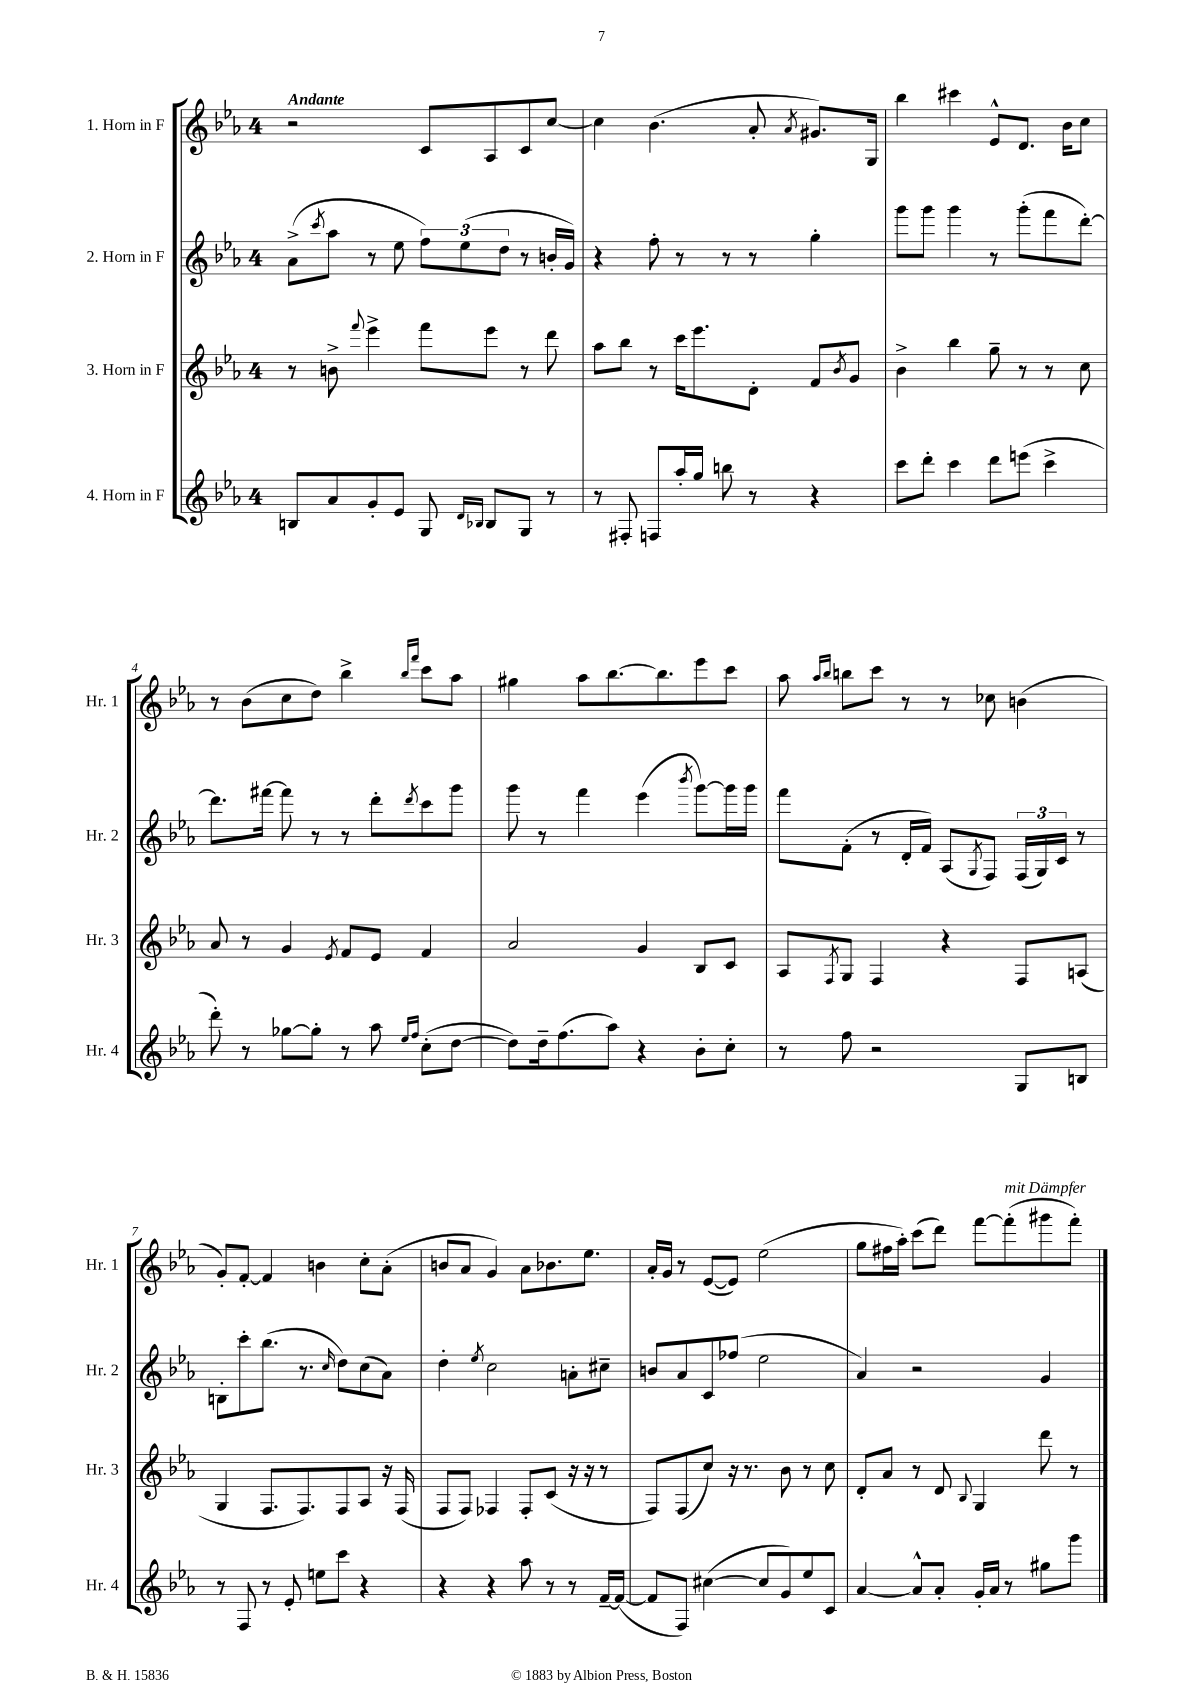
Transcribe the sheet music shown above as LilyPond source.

<<
\new StaffGroup <<
\new Staff = "s0" \with { instrumentName = "1. Horn in F" shortInstrumentName = "Hr. 1" } {
    \clef treble \key ees \major \once \override Staff.TimeSignature.style = #'single-digit \time 4/4 \tempo "Andante"
    r2 c'8 aes8 c'8 c''8~ |
    c''4 bes'4.( aes'8-. \acciaccatura { aes'8 } gis'8.) g16 |
    bes''4 cis'''4 ees'8-^ d'8. bes'16 c''8 |
    r8 bes'8( c''8 d''8) bes''4-> \grace { bes''16 f'''16 } c'''8 aes''8 |
    gis''4 aes''8 bes''8.~ bes''8. ees'''8 c'''8 |
    aes''8 \grace { aes''16 bes''16 } b''8 c'''8 r8 r8 ces''8 b'4( |
    g'8-.) f'8~-. f'4 b'4 c''8-. aes'8-.( |
    b'8 aes'8 g'4) aes'8 bes'8. ees''8. |
    aes'16-. g'16 r8 ees'8~( ees'8) ees''2( |
    g''8 fis''16 aes''16-.) c'''8( d'''8) f'''8~ f'''8-.^\markup { \italic "mit Dämpfer" }( gis'''8 f'''8-.) \bar "|." |
}
\new Staff = "s1" \with { instrumentName = "2. Horn in F" shortInstrumentName = "Hr. 2" } {
    \clef treble \key ees \major \once \override Staff.TimeSignature.style = #'single-digit \time 4/4
    aes'8->( \acciaccatura { c'''8 } aes''8 r8 ees''8 \tuplet 3/2 { f''8) ees''8( d''8 } r8 b'16-. g'16) |
    r4 f''8-. r8 r8 r8 g''4-. |
    g'''8 g'''8 g'''4 r8 g'''8-.( f'''8 d'''8~-.) |
    d'''8. fis'''16~ fis'''8 r8 r8 d'''8-. \acciaccatura { d'''8 } c'''8 g'''8 |
    g'''8 r8 f'''4 ees'''4( \acciaccatura { bes'''8 } g'''8~) g'''16 g'''16 |
    f'''8 f'8-.( r8 d'16-. f'16) aes8( \acciaccatura { g8 } f8) \tuplet 3/2 { f16( g16) c'16 } r8 |
    b8-. c'''8-. bes''8.( r8. \grace { c''16 } d''8) c''8( aes'8) |
    d''4-. \acciaccatura { ees''8 } c''2 a'8-. cis''8-- |
    b'8 aes'8 c'8 fes''8( ees''2 |
    aes'4) r2 g'4 \bar "|." |
}
\new Staff = "s2" \with { instrumentName = "3. Horn in F" shortInstrumentName = "Hr. 3" } {
    \clef treble \key ees \major \once \override Staff.TimeSignature.style = #'single-digit \time 4/4
    r8 b'8-> \appoggiatura { f'''8 } ees'''4-> f'''8 ees'''8 r8 d'''8 |
    aes''8 bes''8 r8 c'''16 ees'''8. d'8-. f'8 \acciaccatura { bes'8 } g'8 |
    bes'4-> bes''4 g''8-- r8 r8 c''8 |
    aes'8 r8 g'4 \acciaccatura { ees'8 } f'8 ees'8 f'4 |
    aes'2 g'4 bes8 c'8 |
    aes8 \acciaccatura { f8 } g8 f4 r4 f8 a8( |
    g4 f8. f8.) f8 aes8 r16 f16( |
    f8 f8) fes4 fes8-. c'8( r16 r16 r8 |
    f8) f8( c''8) r16 r8. bes'8 r8 c''8 |
    d'8-. aes'8 r8 d'8 \appoggiatura { bes8 } g4 d'''8 r8 \bar "|." |
}
\new Staff = "s3" \with { instrumentName = "4. Horn in F" shortInstrumentName = "Hr. 4" } {
    \clef treble \key ees \major \once \override Staff.TimeSignature.style = #'single-digit \time 4/4
    b8 aes'8 g'8-. ees'8 g8 \grace { d'16 bes16 } bes8 g8 r8 |
    r8 fis8-. f8 aes''16-. g''16 b''8 r8 r4 |
    c'''8 d'''8-. c'''4 d'''8 e'''8( c'''4-> |
    d'''8-.) r8 ges''8~ ges''8-. r8 aes''8 \grace { ees''16 f''16 } c''8-.( d''8~ |
    d''8) d''16-- f''8.( aes''8) r4 bes'8-. c''8-. |
    r8 f''8 r2 g8 b8 |
    r8 f8 r8 ees'8-. e''8 c'''8 r4 |
    r4 r4 aes''8 r8 r8 f'16~-- f'16~( |
    f'8 f8) cis''4~( cis''8 g'8) ees''8 c'8 |
    aes'4~ aes'8-^ aes'8-. g'16-. aes'16 r8 gis''8 g'''8 \bar "|." |
}
>>
>>
